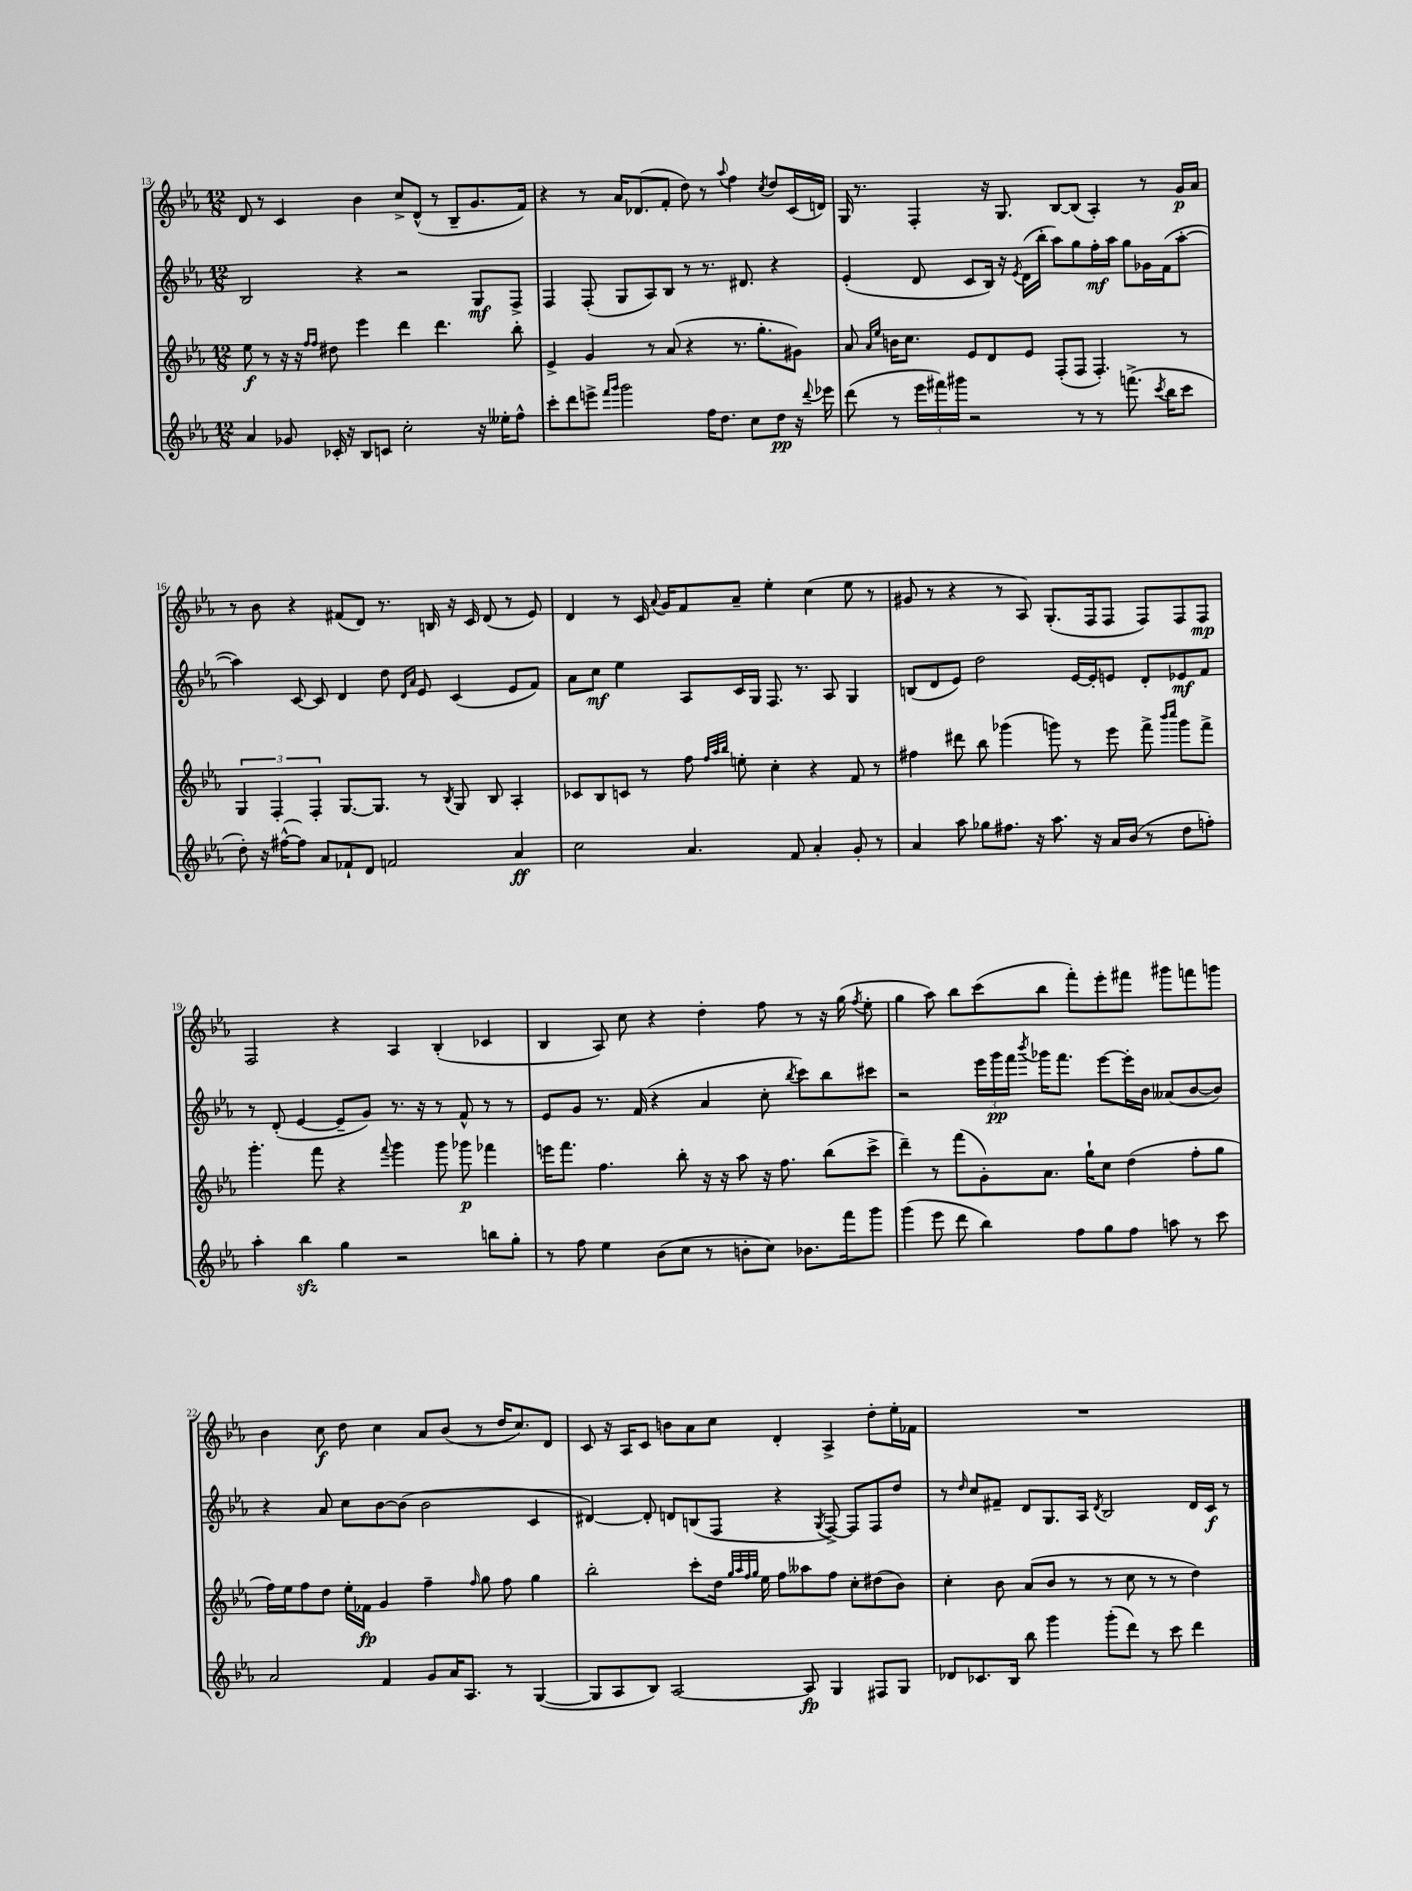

**kern	**kern	**kern	**kern
*staff4	*staff3	*staff2	*staff1
*clefG2	*clefG2	*clefG2	*clefG2
*k[b-e-a-]	*k[b-e-a-]	*k[b-e-a-]	*k[b-e-a-]
*M12/8	*M12/8	*M12/8	*M12/8
4a-	8ee-	2B-	8d
.	8r	.	8r
8g-	16r	.	4c
.	16r	.	.
.	16qqff	.	.
.	16qqff	.	.
16c-'	8dd#	.	.
16r	.	.	.
8B-	4eee-	4r	4b-
8c	.	.	.
2cc'	4ddd	2r	8cc^
.	.	.	(8d^^
.	4.ddd	.	8r
.	.	.	8B-~
16r	.	8G	8.g
16ee--'	.	.	.
8ff^^	8bb-'	8F^	.
.	.	.	16f)
=	=	=	=
8ccc'	4e-^	4F	4r
8ddd	.	.	.
8eee^	4g	(8F'	8r
16qqfff	.	.	.
16qqggg	.	.	.
2ggg	.	8G	16a-
.	.	.	(8.d-
.	8r	8A-)	.
.	(8a-	8B-	8f'
.	4r	8r	8dd)
16ff	.	8.r	8r
8.dd	.	.	.
.	.	.	8qqaa-
.	8.r	.	4ff
.	.	8.d#	.
8cc	.	.	.
.	8.gg'	.	.
.	.	.	8qcc
8dd	.	4r	8dd
16r	8g#)	.	(16c
8qqddd	.	.	.
16eee-	.	.	16d)
=	=	=	=
(8ddd	8a-	(4e-'	16G
.	.	.	8.r
.	16qqa-	.	.
.	16qqee-	.	.
8r	16b	.	.
.	8.cc	.	.
24eee-	.	8d	4F'
24fff#)	.	.	.
24ggg#	.	.	.
2r	8e-	8c	.
.	8d	16B-)	16r
.	.	16r	8.G
.	.	8qe-	.
.	8e-	(16d	.
.	.	16bb-'	.
.	(8F'	8aa-)	[8B-
8r	8F	8gg	(8B-]
8r	4.F')	16ff'	4A-')
.	.	16aa-	.
(8.fff^	.	8gg	.
.	.	16g-	8r
8qccc	.	.	.
16bb-	.	(16f	.
8ccc	8r	[8aa-'	16g
.	.	.	16a-
=	=	=	=
8dd')	6G	4aa-])	8r
16r	.	.	8b-
.	6F'	.	.
([16ff#^^	.	.	.
8ff#])	.	[8c	4r
.	6F'	.	.
8a-	.	8c]	.
8f-`	[8.G	4d	(8f#
8d	.	.	8d)
.	8.G]	.	.
2f	.	8dd	8.r
.	.	16qqd	.
.	.	16qqa-	.
.	8r	8e-	.
.	.	.	16B
.	8qB-	.	.
.	8G	(4c	16r
.	.	.	16c
.	8B-	.	(8d
4a-	4A-'	8e-	8r
.	.	8f)	8e-)
=	=	=	=
2cc	8c-	8a-	4d
.	8B-	8cc	.
.	8c	4ee-	8r
.	8r	.	16c
.	.	.	8qqa-
.	.	.	16g
4.a-	8ff	8A-	8f
.	32qqff	.	.
.	32qqaa-	.	.
.	32qqbb-	.	.
.	8ee'	16c	8a-~
.	.	16G	.
.	4cc'	8.F	4ee-'
8f	.	.	.
.	.	8.r	.
4a-'	4r	.	(4cc
.	.	8A-	.
8g'	8f	4G	8ee-
8r	8r	.	8r
=	=	=	=
4a-	4ff#	(8B	8g#
.	.	8d	8r
8aa-	8ddd#	8e-)	4r
8gg-	8bb-	2dd	.
8.ff#	(4ggg-	.	8r
.	.	.	8A-)
16r	.	.	.
8.aa-	8ggg)	.	(8.G'
.	8r	[16e-	.
16r	.	16e-']	16F
16a-	8eee-	8e	8F
(16b-	.	.	.
8r	8fff^	8d'	8F)
.	16qqbbb-	.	.
.	16qqcccc	.	.
8dd	8ggg	8e-	8F
8ff')	8fff^	8f	8F
=	=	=	=
4aa-'	4.ggg'	8r	2F
.	.	(8d'	.
4bb-	.	[4e-	.
.	8fff	.	.
4gg	4r	8e-~]	4r
.	.	8g)	.
.	8qqfff	.	.
2r	4ggg	8.r	4A-
.	.	16r	.
.	8ggg	8r	(4B-'
.	8ggg-	8f^^	.
8bb	4fff-	8r	4c-
8gg'	.	8r	.
=	=	=	=
8r	16eee	8e-	4B-
.	8.fff	.	.
8ff	.	8g	.
4ee-	4.ff	8.r	8A-)
.	.	.	8cc
.	.	(16f	.
(8b-	.	4r	4r
8cc	8bb-'	.	.
8r	16r	4a-	4dd'
.	16r	.	.
8b'	8aa-	.	.
8cc)	16r	8cc'	8ff
.	8.ff	.	.
.	.	8qbb-	.
8.b-	.	8ccc)	8r
.	(8bb-	8bb-	16r
16fff	.	.	(16gg
.	.	.	8qff
8ggg	8ccc^	8ccc#	8ee-'
=	=	=	=
(4ggg	4ddd~)	2r	4gg
8eee-	8r	.	8aa-)
8ddd	(8fff	.	8bb-
4bb-)	8g')	24eee-	(8ccc
.	.	24ggg	.
.	.	24fff	.
.	.	8qbbb-	.
.	8.a-	16ggg-	8bb-
.	.	8.fff	.
8ff	.	.	8fff')
.	16gg`	.	.
8gg	8cc	[8eee-	8eee-'
8ff	(4dd	16eee-']	8fff#
.	.	16b-	.
8aa	.	(8a--	8ggg#
8r	8ff'	[8b-	8fff
8ccc	8gg	8b-])	8ggg
=	=	=	=
2a-	16ff)	4r	4b-
.	16ee-	.	.
.	8ff	.	.
.	8dd	8a-	8cc
.	16ee-'	8cc	8dd
.	16f-	.	.
4f	4g	[8b-	4cc
.	.	(8b-]	.
8g	4ff~	2b-	8a-
16a-	.	.	(8b-
8.A-	.	.	.
.	16qqff	.	.
.	8gg	.	8r
8r	8ff	.	16dd
.	.	.	8.cc)
([4G	4gg	4c	.
.	.	.	8d
=	=	=	=
8G]	2bb-'	[4d#)	8c
8A-	.	.	16r
.	.	.	16A-
8B-)	.	8d#']	8c
[2A-	.	8d	8b
.	8ccc'	(8B	8a-
.	16dd	8F	8cc
.	32qqgg	.	.
.	32qqaa-	.	.
.	32qqff	.	.
.	32qqgg	.	.
.	16ee-	.	.
.	8ff	4r	4d'
8A-]	8aa--	.	.
.	.	8qG	.
4G	8ff	[8F^)	4A-^
.	8cc'	8F]	.
8F#	(8dd#	8F	8dd'
8G	8b-)	8dd	16ee-'
.	.	.	16f-
=	=	=	=
8d-	4cc'	8r	1.r
.	.	16qqdd	.
8.c-	.	8cc	.
.	8b-	8f#~	.
16B-	.	.	.
8bb-	(8a-	8d	.
4ggg	8b-	8.G	.
.	8r	.	.
.	.	16A-	.
.	.	8qd	.
(8ggg'	8r	2B-	.
8ddd)	8cc	.	.
8r	8r	.	.
8ccc	8r	.	.
4ddd	4dd)	16d	.
.	.	16c	.
.	.	8r	.
==	==	==	==
*-	*-	*-	*-
